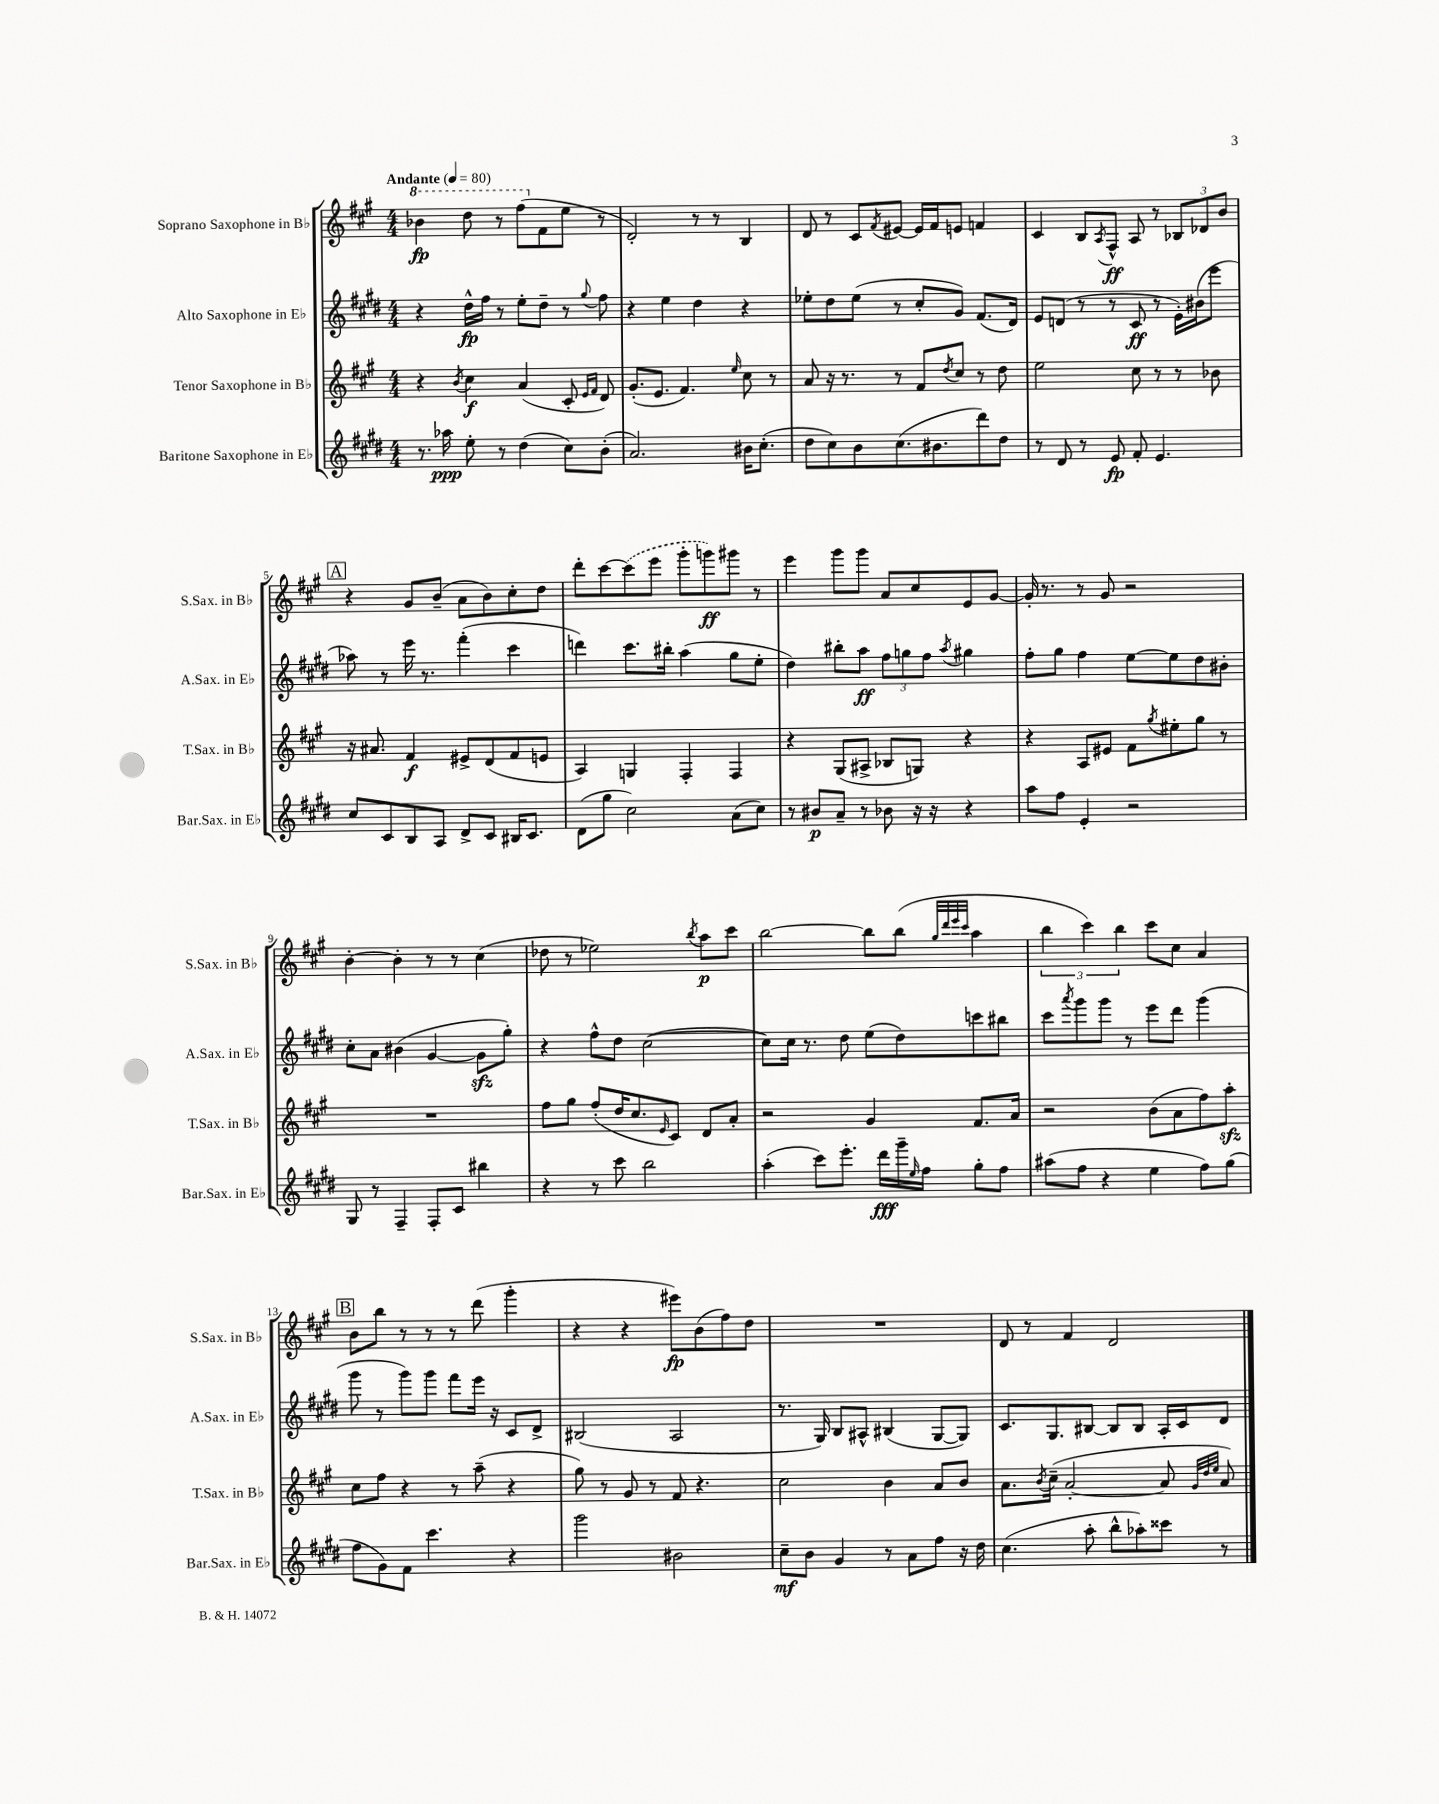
<<
\new StaffGroup <<
\new Staff = "s0" \with { instrumentName = "Soprano Saxophone in Bb" shortInstrumentName = "S.Sax. in Bb" } {
    \clef treble \key a \major \numericTimeSignature \time 4/4 \tempo "Andante" 4 = 80
    \ottava #1 bes''4\fp d'''8 r8 fis'''8( \ottava #0 fis'8 e''8 r8 |
    d'2-.) r8 r8 b4 |
    d'8 r8 cis'8 \acciaccatura { fis'8 } eis'8~ eis'16 fis'16 e'8 f'4 |
    cis'4 b8 \acciaccatura { a8 } fis8-^\ff a8 r8 \tuplet 3/2 { bes8 des'8 b'8 } |
    \mark \markup { \box "A" } r4 gis'8 b'8--( a'8 b'8) cis''8-. d''8 |
    d'''8-. cis'''8~ \once \slurDashed cis'''8( e'''8 gis'''8-. g'''8\ff) gis'''8 r8 |
    e'''4 gis'''8 gis'''8 a'8 cis''8 e'8 gis'8~ |
    gis'16-. r8. r8 gis'8 r2 |
    b'4~-. b'4-. r8 r8 cis''4( |
    des''8 r8 ees''2) \acciaccatura { b''8 } a''8\p cis'''8 |
    b''2~ b''8 b''8( \grace { gis''32 d'''32 e'''32 cis'''32 } a''4 |
    \tuplet 3/2 { b''4 cis'''4) b''4 } cis'''8 cis''8 a'4 |
    \mark \markup { \box "B" } b'8 b''8 r8 r8 r8 d'''8( gis'''4-. |
    r4 r4 eis'''8\fp) b'8( fis''8) d''8 |
    R1 |
    d'8 r8 fis'4 d'2 \bar "|." |
}
\new Staff = "s1" \with { instrumentName = "Alto Saxophone in Eb" shortInstrumentName = "A.Sax. in Eb" } {
    \clef treble \key e \major \numericTimeSignature \time 4/4
    r4 dis''16-^\fp fis''16 r8 e''8-. dis''8-- r8 \appoggiatura { gis''8 } fis''8 |
    r4 e''4 dis''4 r4 |
    ees''8-. dis''8 ees''8( r8 cis''8-. gis'8) fis'8.( dis'16) |
    e'8 d'8( r8 r8 cis'8\ff r8 e'16-.) bis'16( e'''8 |
    \mark \markup { \box "A" } aes''8) r8 e'''16 r8. fis'''4-.( cis'''4 |
    d'''4) cis'''8. bis''16-. a''4( gis''8 e''8-. |
    dis''4) bis''8-. a''8\ff \tuplet 3/2 { fis''8 g''8 fis''8 } \acciaccatura { a''8 } gis''4 |
    fis''8-. gis''8 fis''4 e''8~ e''8 dis''8 bis'8-. |
    cis''8-. a'8 bis'4( gis'4~ gis'8\sfz gis''8-.) |
    r4 fis''8-^ dis''8 cis''2~( |
    cis''8) cis''16 r8. dis''8 e''8( dis''8) c'''8 bis''8 |
    cis'''8 \acciaccatura { a'''8 } gis'''8 gis'''8 r8 e'''8 dis'''8 gis'''4( |
    \mark \markup { \box "B" } gis'''8 r8 gis'''8) gis'''8 fis'''8 e'''16 r16 cis'8 dis'8-> |
    bis2( a2 |
    r8. gis16) b8 ais8-^ bis4( gis8~ gis8) |
    cis'8. gis8. bis8~ bis8 bis8 a16-. cis'16 dis'8 \bar "|." |
}
\new Staff = "s2" \with { instrumentName = "Tenor Saxophone in Bb" shortInstrumentName = "T.Sax. in Bb" } {
    \clef treble \key a \major \numericTimeSignature \time 4/4
    r4 \acciaccatura { b'8 } cis''4\f a'4( cis'8-. \grace { e'16 fis'16 } d'8) |
    gis'8.-.( e'8. fis'4.) \grace { e''16 } cis''8 r8 |
    a'8 r16 r8. r8 fis'8 \acciaccatura { d''8 } cis''8 r8 d''8 |
    e''2 cis''8 r8 r8 bes'8 |
    \mark \markup { \box "A" } r16 ais'8. fis'4\f eis'8-> d'8( fis'8 e'8 |
    a4) g4 fis4-. fis4 |
    r4 gis8( ais8-> bes8 g8) r4 |
    r4 a8 eis'8 fis'8 \acciaccatura { gis''8 } eis''8-. gis''8 r8 |
    R1 |
    fis''8 gis''8 fis''8-.( d''16 cis''8. \grace { e'16 } cis'8) d'8 a'8-. |
    r2 gis'4 fis'8. a'16 |
    r2 b'8( a'8 fis''8) a''8-.\sfz |
    \mark \markup { \box "B" } cis''8 fis''8 r4 r8 a''8--( r4 |
    gis''8) r8 gis'8 r8 fis'8 r4. |
    cis''2 b'4 a'8 b'8 |
    a'8. \acciaccatura { b'8 } cis''16--( a'2~-. a'8 \grace { gis'32 d''32 e''32 } a'8) \bar "|." |
}
\new Staff = "s3" \with { instrumentName = "Baritone Saxophone in Eb" shortInstrumentName = "Bar.Sax. in Eb" } {
    \clef treble \key e \major \numericTimeSignature \time 4/4
    r8. aes''16\ppp e''8-. r8 dis''4( cis''8) b'8-.( |
    a'2.) bis'16 cis''8.-.( |
    dis''8 cis''8) b'8 cis''8.( bis'8. dis'''8) dis''8 |
    r8 dis'8 r8 e'8\fp fis'8-. e'4. |
    \mark \markup { \box "A" } cis''8 cis'8 b8 a8 dis'8-> cis'8 bis16 cis'8. |
    dis'8( gis''8 cis''2) a'8( cis''8) |
    r8 bis'8\p a'8-- r8 bes'8 r16 r16 r4 |
    a''8 fis''8 e'4-. r2 |
    gis8 r8 fis4-- fis8-. cis'8 bis''4 |
    r4 r8 cis'''8 b''2 |
    a''4-.( cis'''8) e'''8.-. dis'''16\fff gis'''16-- \grace { e''16 } fis''16 gis''8-. fis''8 |
    ais''8( fis''8 r4 e''4 fis''8) gis''8( |
    \mark \markup { \box "B" } fis''8 gis'8) fis'8 cis'''4. r4 |
    gis'''2 bis'2 |
    cis''8--\mf b'8 gis'4 r8 a'8 fis''8 r16 dis''16 |
    cis''4.( a''8-. b''8-^ aes''8-.) cisis'''8 r8 \bar "|." |
}
>>
>>
